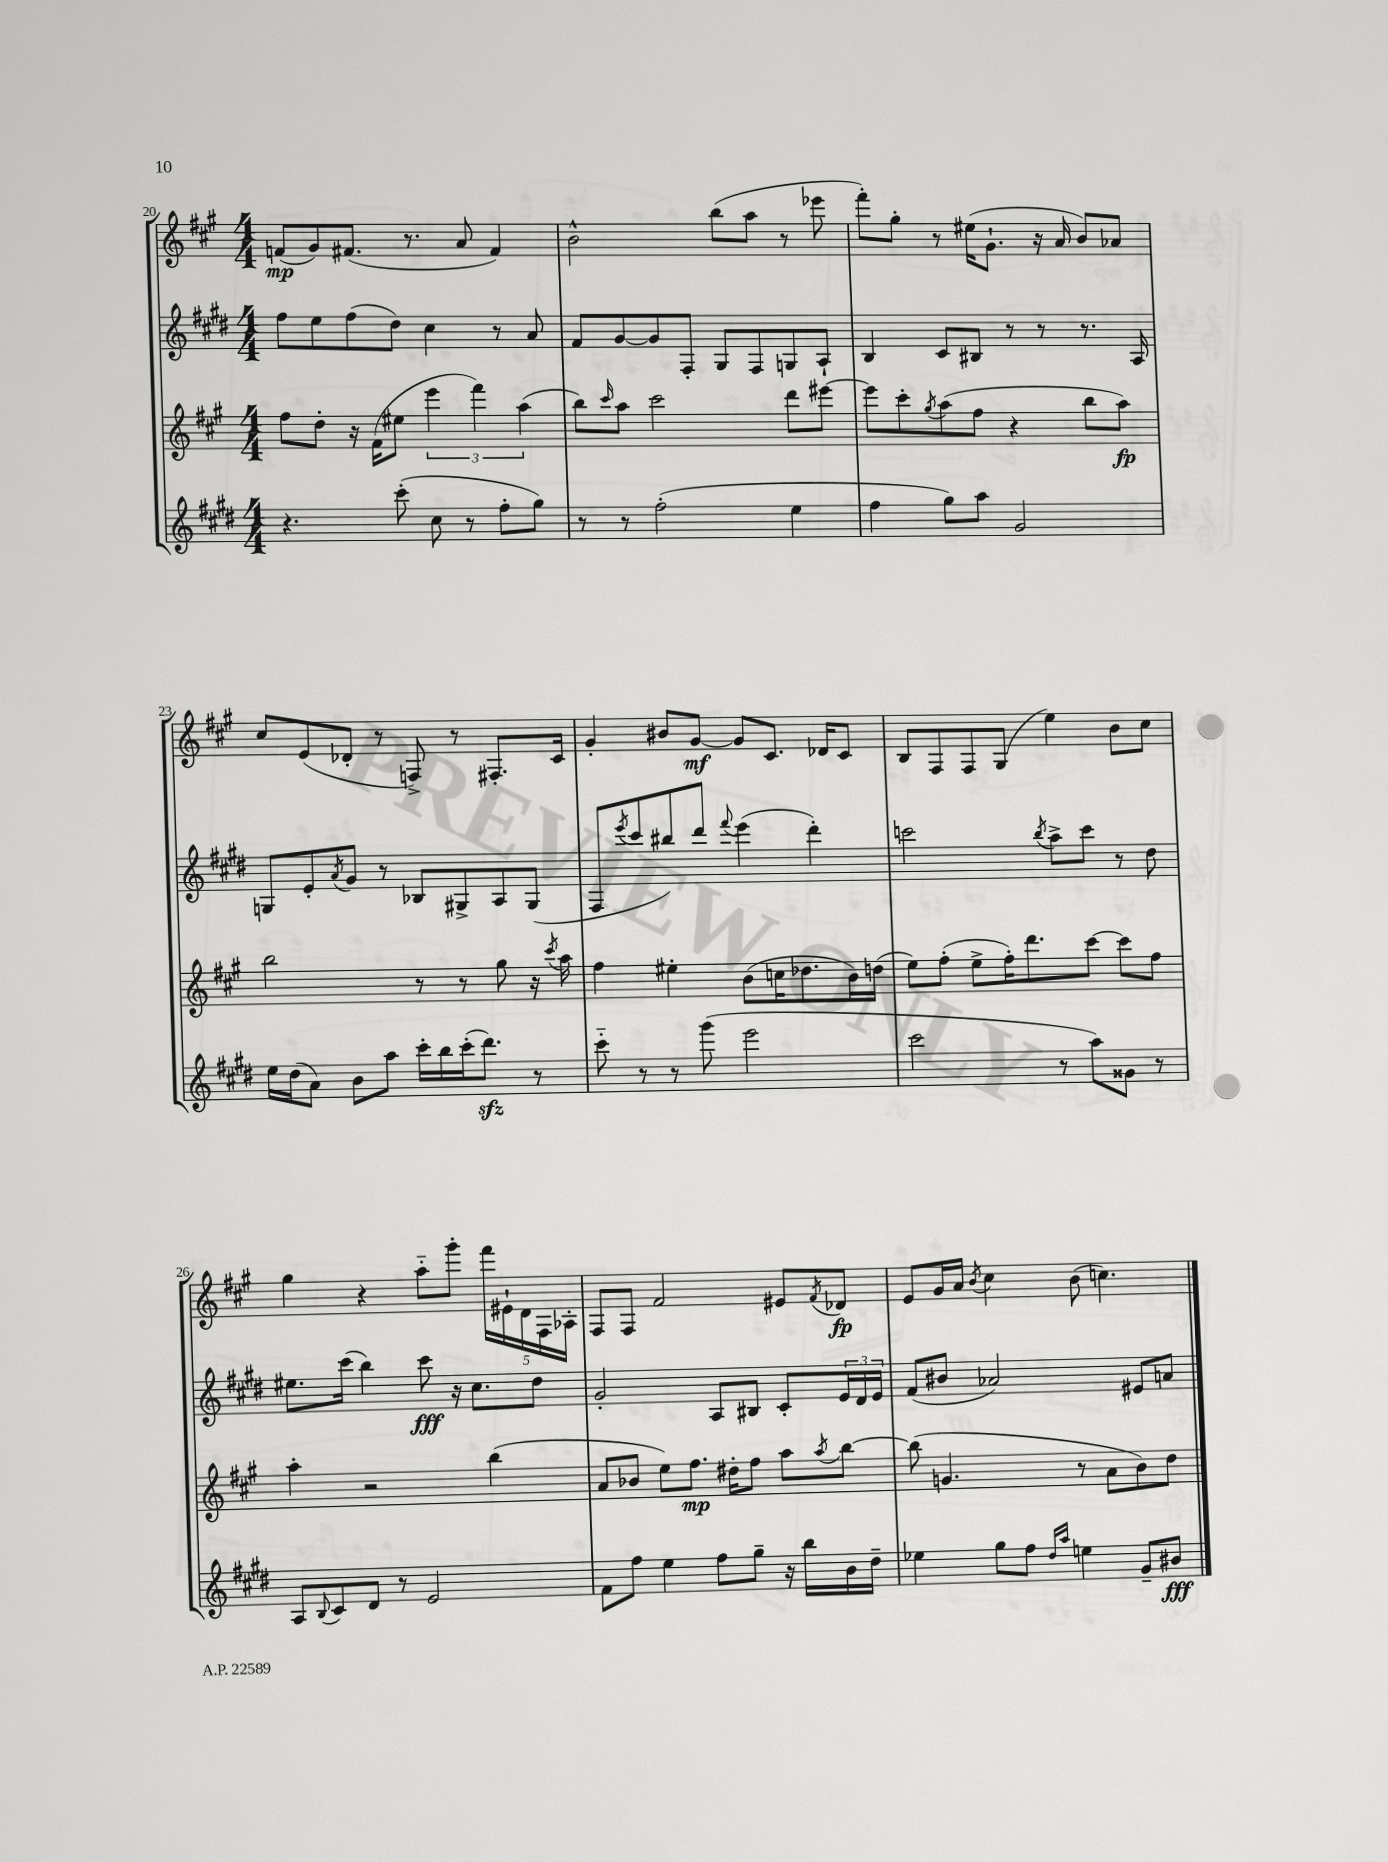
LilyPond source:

<<
\new StaffGroup <<
\new Staff = "s0" {
    \clef treble \key a \major \numericTimeSignature \time 4/4
    f'8\mp( gis'8) fis'8.( r8. a'8 fis'4) |
    b'2-^ b''8( a''8 r8 ees'''8 |
    fis'''8-.) gis''8-. r8 eis''16( gis'8.-! r16 a'16 b'8) aes'8 |
    cis''8 e'8( des'8-. r8 f8->) r8 fis8.-. cis'16 |
    gis'4-. bis'8 gis'8~\mf gis'8 cis'8. des'16 cis'8 |
    b8 fis8 fis8 gis8( e''4) b'8 cis''8 |
    gis''4 r4 a''8-_ gis'''8-. \tuplet 5/4 { fis'''16 eis'16-! d'16 fis16 aes16-. } |
    fis8 fis8 fis'2 eis'8 \acciaccatura { fis'8 } des'8\fp |
    e'8 gis'16 a'16 \acciaccatura { b'8 } cis''4 b'8( c''4.) \bar "|." |
}
\new Staff = "s1" {
    \clef treble \key e \major \numericTimeSignature \time 4/4
    fis''8 e''8 fis''8( dis''8) cis''4 r8 a'8 |
    fis'8 gis'8~ gis'8 fis8-. gis8 fis8 g8 a8-! |
    b4 cis'8 bis8 r8 r8 r8. a16 |
    g8 e'8-. \acciaccatura { a'8 } gis'8 r8 bes8 gis8-> a8 gis8( |
    fis8 \acciaccatura { e'''8 } cis'''8 bis''8) dis'''8 \appoggiatura { fis'''8 } e'''4( dis'''4-.) |
    c'''2 \acciaccatura { b''8 } a''8-> c'''8 r8 dis''8 |
    eis''8. cis'''16( b''4) cis'''8\fff r16 cis''8. dis''8 |
    gis'2-. a8 bis8 cis'8-. \tuplet 3/2 { e'16 dis'16 e'16 } |
    fis'8( bis'8 aes'2) eis'8 a'8 \bar "|." |
}
\new Staff = "s2" {
    \clef treble \key a \major \numericTimeSignature \time 4/4
    fis''8 d''8-. r16 fis'16( eis''8 \tuplet 3/2 { e'''4 fis'''4) a''4( } |
    b''8) \grace { cis'''16 } a''8 cis'''2 d'''8 eis'''8~ |
    eis'''8 cis'''8-. \acciaccatura { gis''8 } a''8( fis''8 r4 b''8 a''8\fp) |
    b''2 r8 r8 gis''8 r16 \acciaccatura { cis'''8 } a''16 |
    fis''4 eis''4-. b'8( c''16 des''8. b'16) d''16( |
    e''8) fis''8-.( e''8-> fis''16-.) d'''8. cis'''8~ cis'''8 fis''8 |
    a''4-. r2 b''4( |
    a'8 bes'8 e''8) fis''8.\mp dis''16-. fis''8 a''8 \acciaccatura { a''8 } b''8~ |
    b''8( g'4. r8 a'8 b'8) d''8 \bar "|." |
}
\new Staff = "s3" {
    \clef treble \key e \major \numericTimeSignature \time 4/4
    r4. cis'''8-.( cis''8 r8 fis''8-. gis''8) |
    r8 r8 fis''2-.( e''4 |
    fis''4 gis''8) a''8 gis'2 |
    e''16 dis''16( a'8) b'8 a''8 cis'''16-. b''16 cis'''16-.( dis'''8.\sfz) r8 |
    cis'''8-_ r8 r8 gis'''8( e'''2 |
    cis'''2 r8 a''8) gisis'8 r8 |
    a8 \appoggiatura { b8 } cis'8 dis'8 r8 e'2 |
    fis'8 fis''8 e''4 fis''8 gis''8-- r16 b''16 b'16 dis''16-- |
    ees''4 gis''8 fis''8 \grace { dis''16 a''16 } e''4 gis'8-- bis'8\fff \bar "|." |
}
>>
>>
\layout { \context { \Score currentBarNumber = #20 } }
